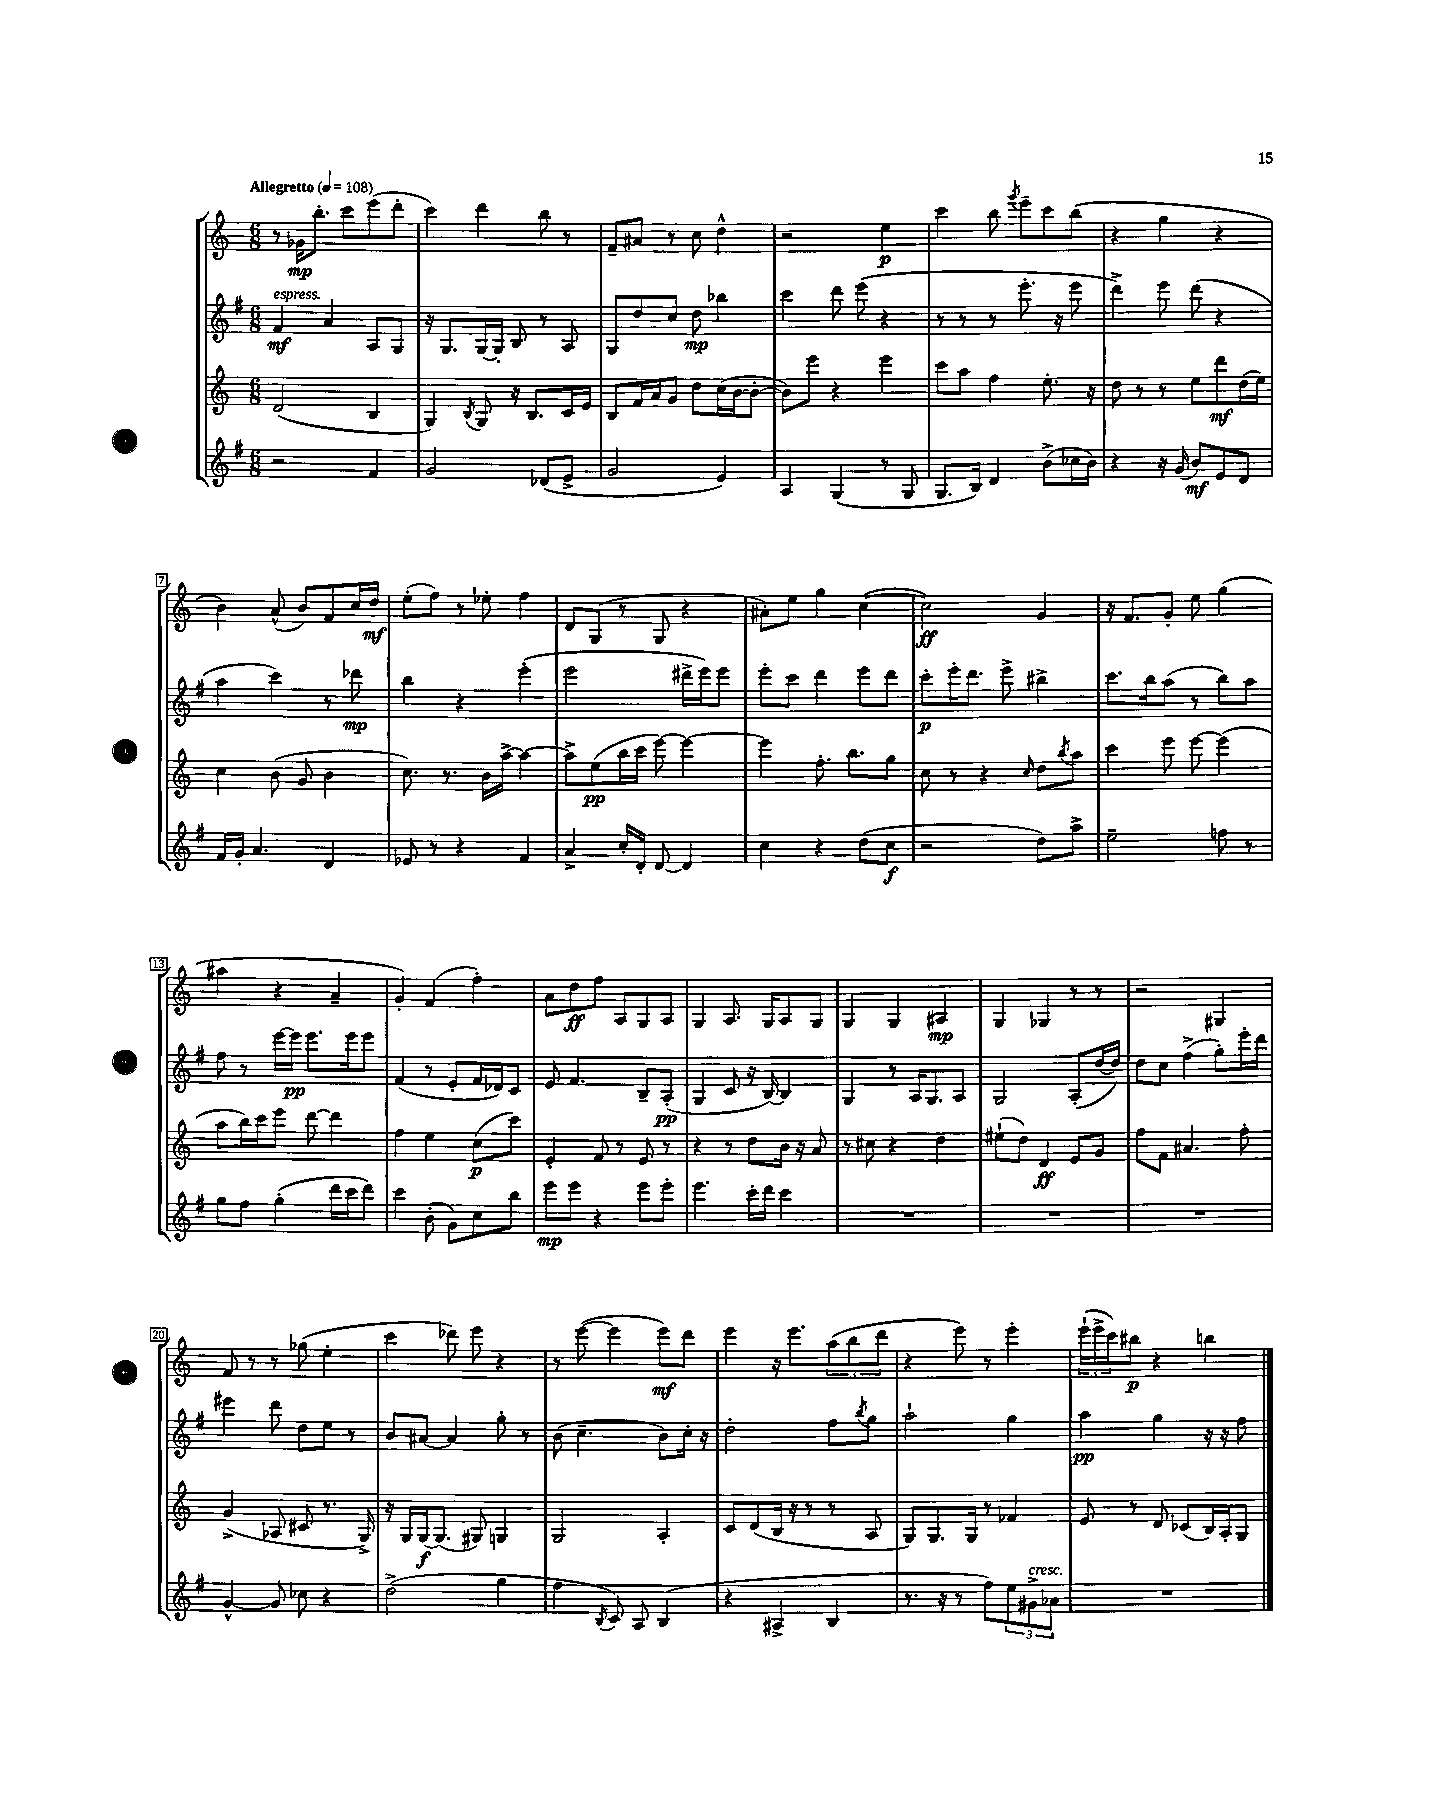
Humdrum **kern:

**kern	**dynam	**kern	**dynam	**kern	**dynam	**kern	**dynam
*part4	*part4	*part3	*part3	*part2	*part2	*part1	*part1
*staff4	*staff4	*staff3	*staff3	*staff2	*staff2	*staff1	*staff1
*clefG2	*	*clefG2	*	*clefG2	*	*clefG2	*
*k[f#]	*	*k[]	*	*k[f#]	*	*k[]	*
*M6/8	*	*M6/8	*	*M6/8	*	*M6/8	*
*MM108	*	*MM108	*	*MM108	*	*MM108	*
=1	=1	=1	=1	=1	=1	=1	=1
!	!	!	!	!	!	!LO:TX:a:B:t=Allegretto	!
!	!	!	!	!LO:TX:a:i:t=espress.	!	!	!
2r	.	(2d/	.	4f#/	mf	8r	.
.	.	.	.	.	.	16g-X\KL	mp
.	.	.	.	.	.	8.bb'\J	.
.	.	.	.	4a/	.	.	.
.	.	.	.	.	.	8ccc\L	.
4f#/	.	4B/	.	8A/L	.	(8eee\	.
.	.	.	.	8G/J	.	8ddd'\J	.
=2	=2	=2	=2	=2	=2	=2	=2
2g/	.	4G/)	.	16r	.	4ccc\)	.
.	.	.	.	8.G/L	.	.	.
.	.	8qB/	.	.	.	.	.
.	.	8G/	.	[16G/L	.	4ddd\	.
.	.	.	.	16G'/JJ]	.	.	.
.	.	16r	.	8B/	.	.	.
.	.	8.B/L	.	.	.	.	.
(8d-X/L	.	.	.	8r	.	8bb\	.
8e^/J	.	16c/L	.	8A/	.	8r	.
.	.	16e/JJ	.	.	.	.	.
=3	=3	=3	=3	=3	=3	=3	=3
2g/	.	8B/L	.	8G/L	.	8f~/L	.
.	.	16f/L	.	8dd/	.	8a#X/J	.
.	.	16a/J	.	.	.	.	.
.	.	8g/J	.	8cc/J	.	8r	.
.	.	8dd\L	.	8dd\	mp	8cc\	.
4e/)	.	(16cc\L	.	4bb-X\	.	4dd^^\	.
.	.	[16b\J	.	.	.	.	.
.	.	8b'\J_	.	.	.	.	.
=4	=4	=4	=4	=4	=4	=4	=4
4A/	.	8b\L])	.	4ccc\	.	2r	.
.	.	8eee\J	.	.	.	.	.
(4G/	.	4r	.	8ddd\	.	.	.
.	.	.	.	(8eee\	.	.	.
8r	.	4eee\	.	4r	.	4ee\	p
8G/	.	.	.	.	.	.	.
=5	=5	=5	=5	=5	=5	=5	=5
8.G/L	.	8ccc\L	.	8r	.	4ccc\	.
.	.	8aa\J	.	8r	.	.	.
16B/Jk)	.	.	.	.	.	.	.
4d/	.	4ff\	.	8r	.	8bb\	.
.	.	.	.	.	.	8qggg/	.
.	.	.	.	8.eee'\	.	8eee~\L	.
(8b^\L	.	8.ee'\	.	.	.	8ccc\	.
.	.	.	.	16r	.	.	.
16cc-X\L	.	.	.	8eee\	.	(8bb\J	.
16b\JJ)	.	16r	.	.	.	.	.
=6	=6	=6	=6	=6	=6	=6	=6
4r	.	8dd\	.	4ddd^\)	.	4r	.
.	.	8r	.	.	.	.	.
16r	.	8r	.	8eee\	.	4gg\	.
(16g/	.	.	.	.	.	.	.
8b/L)	mf	8ee\L	.	(8ddd\	.	.	.
8e/	.	8ddd\	mf	4r	.	4r	.
8d/J	.	(16dd\L	.	.	.	.	.
.	.	16ee\JJ)	.	.	.	.	.
!!LO:LB:g=z
=7	=7	=7	=7	=7	=7	=7	=7
16f#/LL	.	4cc\	.	4aa\	.	4b\)	.
16g'/JJ	.	.	.	.	.	.	.
4.a/	.	.	.	.	.	.	.
.	.	(8b\	.	4ccc\)	.	(8a^^/	.
.	.	8g/	.	.	.	8b/L)	.
4d/	.	4b\	.	8r	.	8f/	.
.	.	.	.	8ddd-X\	mp	16cc/L	.
.	.	.	.	.	.	16dd/JJ	mf
=8	=8	=8	=8	=8	=8	=8	=8
8e-X/	.	8.cc\)	.	4bb\	.	(8ee'\L	.
8r	.	.	.	.	.	8ff\J)	.
.	.	8.r	.	.	.	.	.
4r	.	.	.	4r	.	8r	.
.	.	16b\LL	.	.	.	8ee-X'\	.
.	.	[16aa^\JJ	.	.	.	.	.
4f#/	.	4aa\_	.	(4eee'\	.	4ff\	.
=9	=9	=9	=9	=9	=9	=9	=9
4a^/	.	8aa^\L]	.	2eee\	.	8d/L	.
.	.	(8ee\	pp	.	.	(8G/J	.
16cc'/LL	.	16bb\L	.	.	.	8r	.
16d'/JJ	.	16ccc\JJ	.	.	.	.	.
[8d/	.	[8eee\)	.	.	.	8G/	.
4d/]	.	4eee\_	.	16ddd#X^\LL	.	4r	.
.	.	.	.	16eee\J)	.	.	.
.	.	.	.	8eee\J	.	.	.
=10	=10	=10	=10	=10	=10	=10	=10
4cc\	.	4eee\]	.	8eee'\L	.	8a#X'\L)	.
.	.	.	.	8ccc\J	.	8ee\J	.
4r	.	8.ff'\	.	4ddd\	.	4gg\	.
.	.	8.bb\L	.	.	.	.	.
(8dd\L	.	.	.	8eee\L	.	([4cc\	.
8cc\J	f	8gg\J	.	8ddd\J	.	.	.
=11	=11	=11	=11	=11	=11	=11	=11
2r	.	8cc\	.	8ccc'\L	p	2cc\])	ff
.	.	8r	.	16eee'\K	.	.	.
.	.	.	.	8.ddd\J	.	.	.
.	.	4r	.	.	.	.	.
.	.	.	.	8eee^\	.	.	.
.	.	16qqcc/	.	.	.	.	.
8dd\L)	.	8dd\L	.	4bb#X^\	.	4g/	.
.	.	8qbb/	.	.	.	.	.
8aa^\J	.	8aa\J	.	.	.	.	.
=12	=12	=12	=12	=12	=12	=12	=12
2ee~\	.	4ccc\	.	8.ccc\L	.	16r	.
.	.	.	.	.	.	8.f/L	.
.	.	.	.	16bb\k	.	.	.
.	.	8eee\	.	(8aa\J	.	8g'/J	.
.	.	[8eee\	.	8r	.	8ee\	.
8ffn\	.	(4eee\]	.	8bb\L)	.	(4gg\	.
8r	.	.	.	8aa\J	.	.	.
!!LO:LB:g=z
=13	=13	=13	=13	=13	=13	=13	=13
8gg\L	.	8aa\L	.	8ff#\	.	4aa#X\	.
8ff#\J	.	16bb\L)	.	8r	.	.	.
.	.	16ccc\J	.	.	.	.	.
(4gg'\	.	8eee\J	.	[16eee\LL	.	4r	.
.	.	.	.	16eee\JJ]	pp	.	.
.	.	[8ddd\	.	8.eee\L	.	.	.
16ddd\LL	.	4ddd\]	.	.	.	4a~/	.
16ccc\J	.	.	.	16eee\k	.	.	.
8ddd\J)	.	.	.	8eee\J	.	.	.
=14	=14	=14	=14	=14	=14	=14	=14
4ccc\	.	4ff\	.	(4f#/	.	4g'/)	.
(8b'\	.	4ee\	.	8r	.	(4f/	.
8g\L)	.	.	.	8e'/L	.	.	.
8cc\	.	(8cc\L	p	16f#/L	.	4ff'\)	.
.	.	.	.	16d-X/J)	.	.	.
8bb\J	.	8ccc\J)	.	8c/J	.	.	.
=15	=15	=15	=15	=15	=15	=15	=15
8eee\L	mp	4e'/	.	8e/	.	8a\L	.
8eee\J	.	.	.	4.f#/	.	8dd\	ff
4r	.	8f/	.	.	.	8ff\J	.
.	.	8r	.	.	.	8A/L	.
8eee\L	.	8e/	.	8B~/L	.	8G/	.
8eee'\J	.	8r	.	(8A'/J	pp	8A/J	.
=16	=16	=16	=16	=16	=16	=16	=16
4.eee\	.	4r	.	4G/	.	4G/	.
.	.	8r	.	8c/	.	8.A/	.
16ccc'\LL	.	8dd\L	.	16r	.	.	.
16ddd\JJ	.	.	.	[16B/)	.	16G/KL	.
4ccc\	.	16b\Jk	.	4B/]	.	8A/	.
.	.	16r	.	.	.	.	.
.	.	8a/	.	.	.	8G/J	.
=17	=17	=17	=17	=17	=17	=17	=17
2.r	.	8r	.	4G/	.	4G/	.
.	.	8cc#X\	.	.	.	.	.
.	.	4r	.	8r	.	4G/	.
.	.	.	.	16A/KL	.	.	.
.	.	.	.	8.G/	.	.	.
.	.	4dd\	.	.	.	4A#X/	mp
.	.	.	.	8A/J	.	.	.
=18	=18	=18	=18	=18	=18	=18	=18
2.r	.	(8ee#X`\L	.	2G/	.	4G/	.
.	.	8dd\J)	.	.	.	.	.
.	.	4d/	ff	.	.	4G-X/	.
.	.	8e/L	.	(8A'/L	.	8r	.
.	.	8g/J	.	[16dd/L	.	8r	.
.	.	.	.	16dd/JJ])	.	.	.
=19	=19	=19	=19	=19	=19	=19	=19
2.r	.	8ff\L	.	8dd\L	.	2r	.
.	.	8f\J	.	8cc\J	.	.	.
.	.	4.a#X/	.	(4ff#^\	.	.	.
.	.	.	.	8gg'\L)	.	4G#X/	.
.	.	8ff'\	.	16eee'\L	.	.	.
.	.	.	.	16ddd\JJ	.	.	.
!!LO:LB:g=z
=20	=20	=20	=20	=20	=20	=20	=20
[4g^^/	.	(4g^/	.	4eee#X\	.	8f/	.
.	.	.	.	.	.	8r	.
8g/]	.	8A-X/	.	8ddd\	.	8r	.
8cc-X\	.	8c#X/	.	8dd\L	.	(8gg-X\	.
4r	.	8.r	.	8ee\J	.	4ee'\	.
.	.	.	.	8r	.	.	.
.	.	16G^/)	.	.	.	.	.
=21	=21	=21	=21	=21	=21	=21	=21
(2dd^\	.	16r	.	8b/L	.	4ccc\	.
.	.	16G/LL	.	.	.	.	.
.	.	[16G/J	f	[8a#X/J	.	.	.
.	.	(8.G/J]	.	.	.	.	.
.	.	.	.	4a#/]	.	8ddd-X\)	.
.	.	8G#X/)	.	.	.	8eee\	.
4gg\	.	4Gn/	.	8gg'\	.	4r	.
.	.	.	.	8r	.	.	.
=22	=22	=22	=22	=22	=22	=22	=22
4ff#\	.	2G/	.	(8b\	.	8r	.
.	.	.	.	4.cc~\	.	([8eee\	.
8qB/	.	.	.	.	.	.	.
8c/)	.	.	.	.	.	4eee\]	.
8A/	.	.	.	.	.	.	.
(4B/	.	4A'/	.	8b\L)	.	8eee\L)	mf
.	.	.	.	16cc'\Jk	.	8ddd\J	.
.	.	.	.	16r	.	.	.
=23	=23	=23	=23	=23	=23	=23	=23
4r	.	8c/L	.	2dd'\	.	4eee\	.
.	.	(8d/	.	.	.	.	.
4A#X^/	.	16B/Jk	.	.	.	16r	.
.	.	16r	.	.	.	8.eee\L	.
.	.	8r	.	.	.	.	.
4B/	.	8r	.	8ff#\L	.	(12aa\	.
.	.	.	.	.	.	12bb\	.
.	.	.	.	8qbb/	.	.	.
.	.	8A/	.	8gg\J	.	.	.
.	.	.	.	.	.	12ddd\J	.
=24	=24	=24	=24	=24	=24	=24	=24
8.r	.	8G/L)	.	2aa`\	.	4r	.
.	.	8.G/	.	.	.	.	.
16r	.	.	.	.	.	.	.
8r	.	.	.	.	.	8eee\)	.
.	.	16G/Jk	.	.	.	.	.
8ff#\L)	.	8r	.	.	.	8r	.
12ee\	.	4f-X/	.	4gg\	.	4eee'\	.
!LO:TX:a:i:t=cresc.	!	!	!	!	!	!	!
12g#X^\	.	.	.	.	.	.	.
12a-X\J	.	.	.	.	.	.	.
=25	=25	=25	=25	=25	=25	=25	=25
2.r	.	8e/	.	4aa\	pp	(24eee`\LL	.
.	.	.	.	.	.	24eee^\	.
.	.	.	.	.	.	24ccc\J)	.
.	.	8r	.	.	.	8bb#X\J	p
.	.	8d/	.	4gg\	.	4r	.
.	.	(8c-X/L	.	.	.	.	.
.	.	16B/L)	.	16r	.	4bbn\	.
.	.	16A'/J	.	16r	.	.	.
.	.	8G/J	.	8ff#\	.	.	.
==	==	==	==	==	==	==	==
*-	*-	*-	*-	*-	*-	*-	*-
